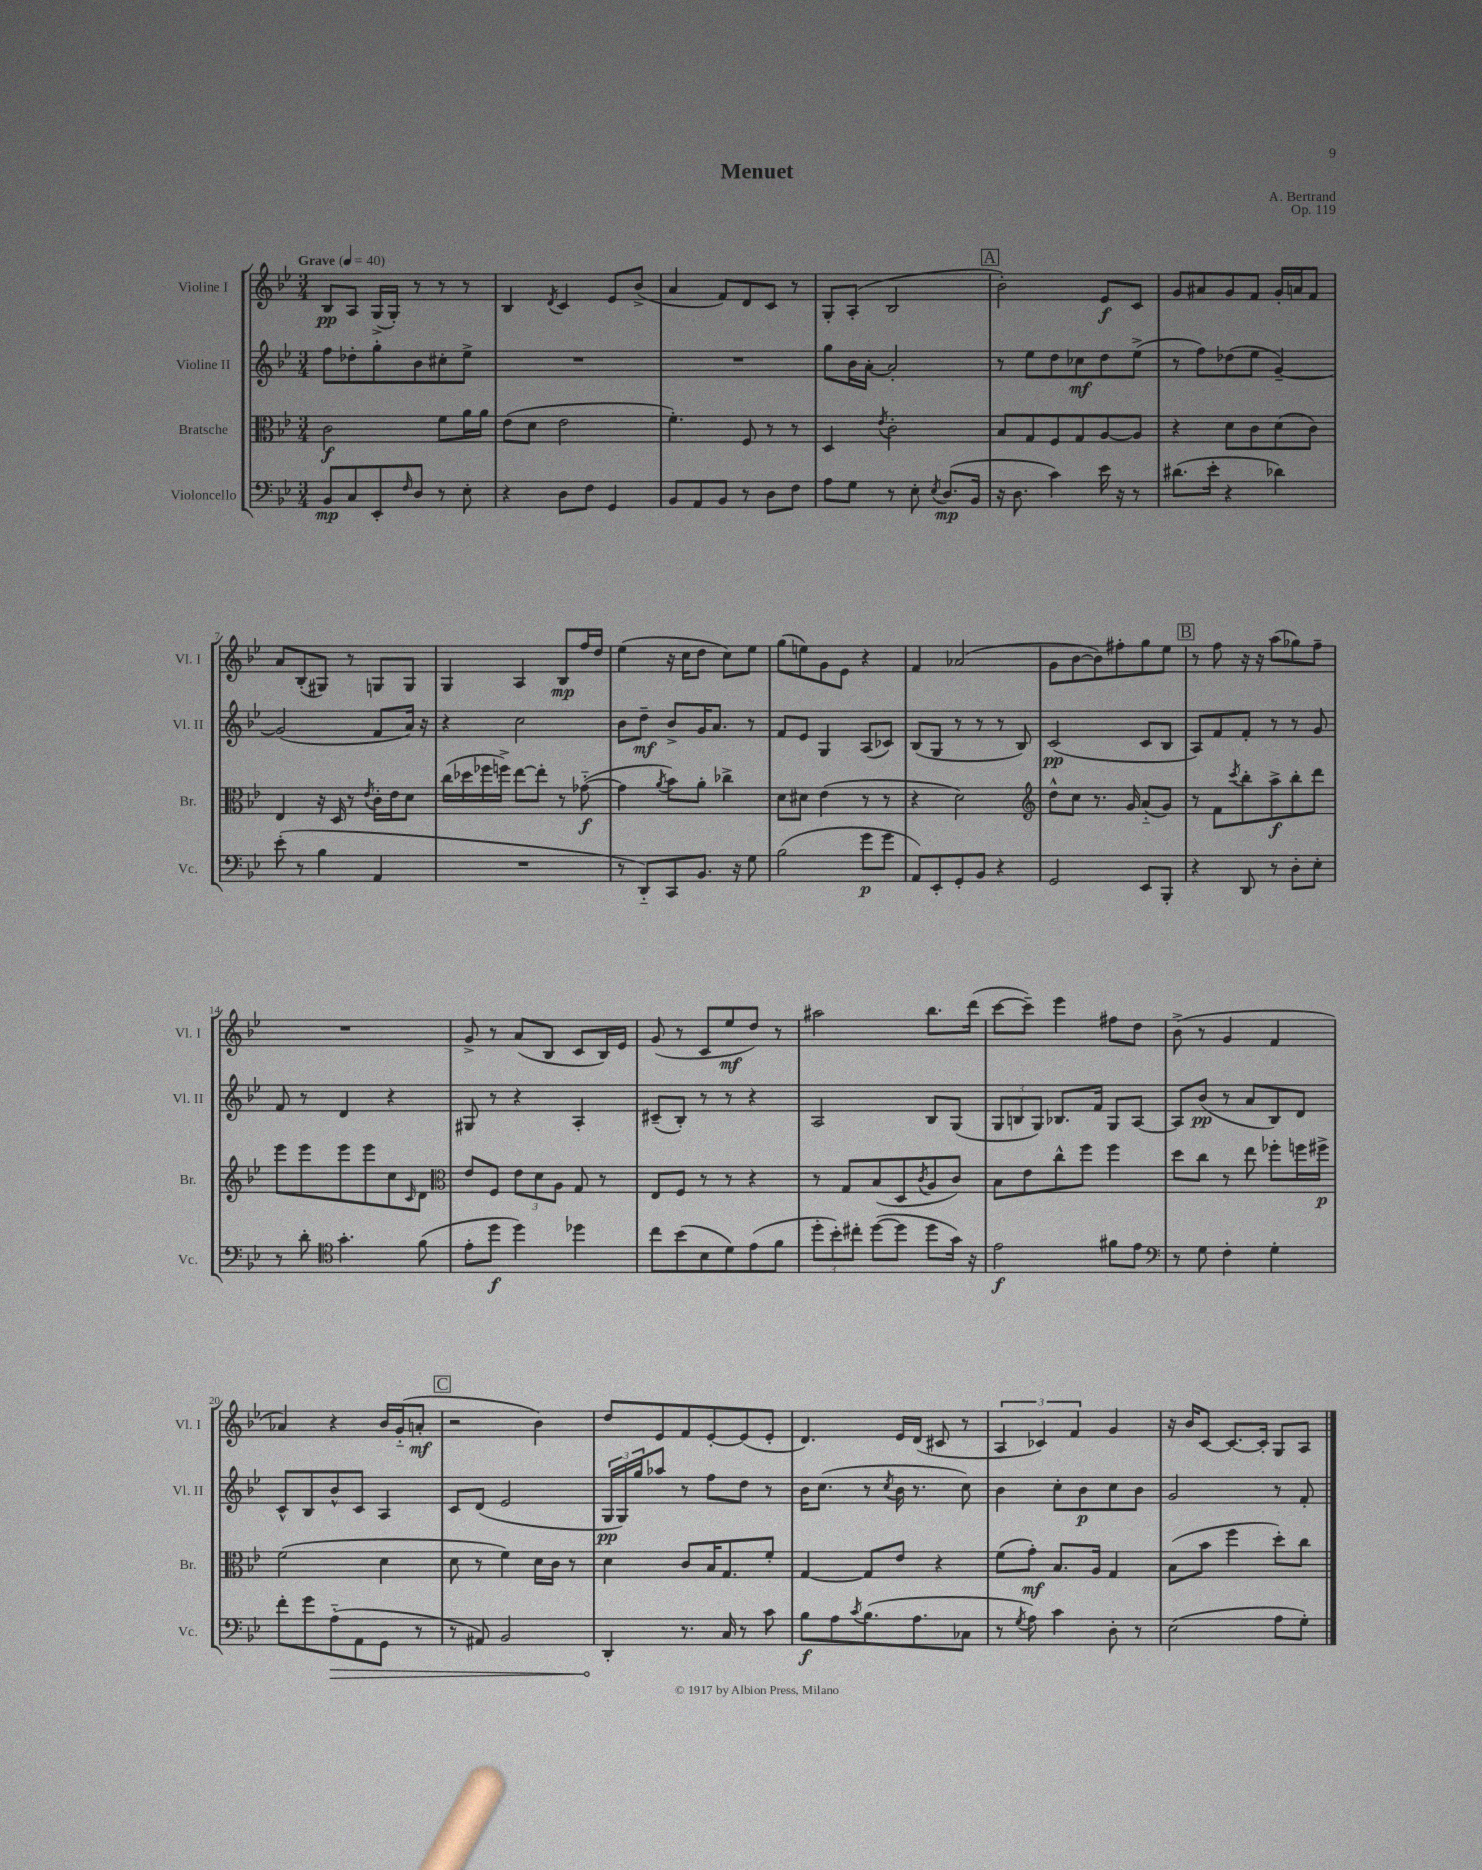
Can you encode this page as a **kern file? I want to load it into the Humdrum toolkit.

**kern	**dynam	**kern	**dynam	**kern	**dynam	**kern	**dynam
*part4	*part4	*part3	*part3	*part2	*part2	*part1	*part1
*staff4	*staff4	*staff3	*staff3	*staff2	*staff2	*staff1	*staff1
*I"Violoncello	*	*I"Bratsche	*	*I"Violine II	*	*I"Violine I	*
*I'Vc.	*	*I'Br.	*	*I'Vl. II	*	*I'Vl. I	*
*clefF4	*	*clefC3	*	*clefG2	*	*clefG2	*
*k[b-e-]	*	*k[b-e-]	*	*k[b-e-]	*	*k[b-e-]	*
*M3/4	*	*M3/4	*	*M3/4	*	*M3/4	*
*MM40	*	*MM40	*	*MM40	*	*MM40	*
=1	=1	=1	=1	=1	=1	=1	=1
!	!	!	!	!	!	!LO:TX:a:B:t=Grave	!
8BB-/L	mp	2c\	f	8ff\L	.	8B-/L	pp
8C/	.	.	.	8dd-X'\	.	8A/J	.
8EE-'/	.	.	.	8gg'\	.	(16G^/LL	.
.	.	.	.	.	.	16G'/JJ)	.
16qqF/	.	.	.	.	.	.	.
8D/J	.	.	.	8b-\	.	8r	.
8r	.	8f\L	.	8cc#X'\	.	8r	.
8E-'\	.	16a\L	.	8ee-^\J	.	8r	.
.	.	16a\JJ	.	.	.	.	.
=2	=2	=2	=2	=2	=2	=2	=2
4r	.	(8e-\L	.	2.r	.	4B-/	.
.	.	8d\J	.	.	.	.	.
.	.	.	.	.	.	8qd/	.
8D\L	.	2e-\	.	.	.	4c/	.
8F\J	.	.	.	.	.	.	.
4GG/	.	.	.	.	.	8e-/L	.
.	.	.	.	.	.	(8b-^/J	.
=3	=3	=3	=3	=3	=3	=3	=3
8BB-/L	.	4.f'\)	.	2.r	.	4a/	.
8AA/	.	.	.	.	.	.	.
8BB-/J	.	.	.	.	.	8f/L)	.
8r	.	8F/	.	.	.	8d/	.
8D\L	.	8r	.	.	.	8c/J	.
8F\J	.	8r	.	.	.	8r	.
=4	=4	=4	=4	=4	=4	=4	=4
8A\L	.	4D/	.	8gg\L	.	8G'/L	.
8G\J	.	.	.	16b-\L	.	(8A'/J	.
.	.	.	.	[16a'\JJ	.	.	.
.	.	8qe-/	.	.	.	.	.
8r	.	2c'\	.	2a'/]	.	2B-/	.
8E-'\	.	.	.	.	.	.	.
8qE-/	.	.	.	.	.	.	.
(8.D/L	mp	.	.	.	.	.	.
16BB-/Jk	.	.	.	.	.	.	.
!!LO:REH:place=s1:t=A
=5	=5	=5	=5	=5	=5	=5	=5
16r	.	8B-/L	.	8r	.	2b-'\)	.
8.D\	.	.	.	.	.	.	.
.	.	8G/	.	8ee-\L	.	.	.
4c\)	.	8F/	.	8dd\	.	.	.
.	.	8G/	.	8cc-X\	mf	.	.
16e-\	.	[8A/	.	8dd\	.	8e-/L	f
16r	.	.	.	.	.	.	.
8r	.	8A/J]	.	(8ee-^\J	.	8c/J	.
=6	=6	=6	=6	=6	=6	=6	=6
(8.d#X\L	.	4r	.	8r	.	8g/L	.
.	.	.	.	8ff\L)	.	8a#X/	.
16e-'\Jk	.	.	.	.	.	.	.
4r	.	8d\L	.	(8dd-X\	.	8g/	.
.	.	8c\	.	8ee-\J	.	8f/J	.
4d-X\)	.	(8d\	.	[4g~/)	.	16g'/LL	.
.	.	.	.	.	.	16an/J	.
.	.	8c\J)	.	.	.	8f/J	.
!!LO:LB:g=z
=7	=7	=7	=7	=7	=7	=7	=7
(8e-'\	.	4E-/	.	(2g/]	.	8a/L	.
8r	.	.	.	.	.	(8B-'/	.
4B-\	.	16r	.	.	.	8G#X/J)	.
.	.	16D/	.	.	.	.	.
.	.	8r	.	.	.	8r	.
.	.	8qe-/	.	.	.	.	.
4AA/	.	16c'\LL	.	8f/L	.	8Gn/L	.
.	.	16e-\J	.	.	.	.	.
.	.	8d\J	.	16a/Jk)	.	8G/J	.
.	.	.	.	16r	.	.	.
=8	=8	=8	=8	=8	=8	=8	=8
2.r	.	(16cc\LL	.	4r	.	4G/	.
.	.	16dd-X\	.	.	.	.	.
.	.	16ff-X\	.	.	.	.	.
.	.	16ffn^\JJ)	.	.	.	.	.
.	.	[8ee-\L	.	2cc\	.	4A/	.
.	.	8ee-'\J]	.	.	.	.	.
.	.	8r	.	.	.	8B-/L	mp
.	.	([8g-X\	f	.	.	16ff/L	.
.	.	.	.	.	.	16dd/JJ	.
=9	=9	=9	=9	=9	=9	=9	=9
8r	.	4g-\]	.	8b-\L	.	(4ee-\	.
8DD/L)	.	.	.	8dd~\J	mf	.	.
.	.	8qa/	.	.	.	.	.
8CC/	.	8b-\L)	.	8b-^/L	.	16r	.
.	.	.	.	.	.	16cc\KL	.
8.BB-/J	.	8a'\J	.	16g/K	.	8dd\J	.
.	.	.	.	8.a/J	.	.	.
.	.	4cc-X^\	.	.	.	8cc\L)	.
16r	.	.	.	.	.	.	.
8G\	.	.	.	8r	.	8ee-\J	.
=10	=10	=10	=10	=10	=10	=10	=10
(2B-\	.	8d\L	.	8f/L	.	(8gg\L	.
.	.	8d#X\J	.	8e-/J	.	8een\)	.
.	.	(4e-\	.	4G/	.	8g\	.
.	.	.	.	.	.	8e-\J	.
8g\L	p	8r	.	(8A/L	.	4r	.
8g\J	.	8r	.	8c-X/J)	.	.	.
=11	=11	=11	=11	=11	=11	=11	=11
8AA/L)	.	4r	.	(8B-/L	.	4f/	.
8EE-'/	.	.	.	8G/J	.	.	.
8GG'/	.	2d\)	.	8r	.	(2a-X/	.
8BB-/J	.	.	.	8r	.	.	.
4r	.	.	.	8r	.	.	.
.	.	.	.	8B-/)	.	.	.
=12	=12	=12	=12	=12	=12	=12	=12
*	*	*clefG2	*	*	*	*	*
2GG/	.	8dd^^\L	.	(2c/	pp	8g\L	.
.	.	8cc\J	.	.	.	[8b-\	.
.	.	8.r	.	.	.	8b-\])	.
.	.	.	.	.	.	8ff#X'\	.
.	.	16g/	.	.	.	.	.
8EE-/L	.	(8a/L	.	8c/L	.	8gg\	.
8BBB-'/J	.	8g/J)	.	8B-/J	.	8ee-\J	.
!!LO:REH:place=s1:t=B
=13	=13	=13	=13	=13	=13	=13	=13
4r	.	8r	.	8A/L)	.	8r	.
.	.	8f\L	.	8f/	.	8ff\	.
.	.	8qccc/	.	.	.	.	.
8DD/	.	8bb-'\	.	8f'/J	.	16r	.
.	.	.	.	.	.	16r	.
8r	.	8aa^\	f	8r	.	(8aa\L	.
8D'\L	.	8bb-'\	.	8r	.	8gg-X\)	.
8E-'\J	.	8ddd\J	.	8g/	.	8ff~\J	.
!!LO:LB:g=z
=14	=14	=14	=14	=14	=14	=14	=14
8r	.	8eee-\L	.	8f/	.	2.r	.
8d'\	.	8eee-\	.	8r	.	.	.
*clefC4	*	*	*	*	*	*	*
4.g'\	.	8eee-\	.	4d/	.	.	.
.	.	8eee-\	.	.	.	.	.
.	.	8cc\	.	4r	.	.	.
.	.	16qqc/	.	.	.	.	.
(8f\	.	8d\J	.	.	.	.	.
=15	=15	=15	=15	=15	=15	=15	=15
*	*	*clefC3	*	*	*	*	*
8e-'\L	.	8e-/L	.	8G#X/	.	8g^/	.
8dd\J	f	8F/J	.	8r	.	8r	.
4dd\)	.	12e-\L	.	4r	.	(8a/L	.
.	.	12d\	.	.	.	.	.
.	.	.	.	.	.	8B-/J	.
.	.	12A\J	.	.	.	.	.
4dd-X\	.	8G/	.	4A'/	.	8c/L	.
.	.	8r	.	.	.	16B-/L)	.
.	.	.	.	.	.	16e-/JJ	.
=16	=16	=16	=16	=16	=16	=16	=16
8cc\L	.	8E-/L	.	(8c#X~/L	.	(8g/	.
(8b-\	.	8F/J	.	8B-'/J)	.	8r	.
8B-\	.	8r	.	8r	.	8c/L	.
8d\)	.	8r	.	8r	.	8ee-/	mf
(8e-\	.	4r	.	4r	.	8dd/J)	.
8f\J	.	.	.	.	.	8r	.
=17	=17	=17	=17	=17	=17	=17	=17
12dd'\L	.	8r	.	2A/	.	2aa#X\	.
12b-'\)	.	.	.	.	.	.	.
.	.	8G/L	.	.	.	.	.
12cc#X'\J	.	.	.	.	.	.	.
([8dd\L	.	(8B-/	.	.	.	.	.
8dd\J]	.	8D/	.	.	.	.	.
.	.	8qc/	.	.	.	.	.
8dd\L	.	8A/	.	8B-/L	.	8.bb-\L	.
16g\Jk)	.	8c/J)	.	(8G/J	.	.	.
16r	.	.	.	.	.	(16ddd\Jk	.
=18	=18	=18	=18	=18	=18	=18	=18
2e-\	f	8B-\L	.	12G/L	.	[8ccc\L	.
.	.	.	.	12Bn/	.	.	.
.	.	8e-\	.	.	.	8ccc~\J])	.
.	.	.	.	12G/J)	.	.	.
.	.	8cc^^\	.	8.B-X/L	.	4eee-\	.
.	.	8ff\J	.	.	.	.	.
.	.	.	.	16f/Jk	.	.	.
8f#X\L	.	4ff\	.	8G/L	.	8ff#X\L	.
8e-\J	.	.	.	[8A/J	.	8dd\J	.
=19	=19	=19	=19	=19	=19	=19	=19
*clefF4	*	*	*	*	*	*	*
8r	.	8dd\L	.	8A/L]	.	(8b-^\	.
8G\	.	8cc\J	.	(8b-/J	pp	8r	.
4F'\	.	8r	.	8r	.	4g/	.
.	.	8ee-\	.	8a/L	.	.	.
4G'\	.	8ff-X'\L	.	8B-/)	.	4f/	.
.	.	16ffn\L	.	8d/J	.	.	.
.	.	16ff#X^\JJ	p	.	.	.	.
!!LO:LB:g=z
=20	=20	=20	=20	=20	=20	=20	=20
8f'\L	.	(2f\	.	8c^^/L	.	4a-X/)	.
8g\	.	.	.	8B-/	.	.	.
!	!LO:HP:b	!	!	!	!	!	!
(8A\	>	.	.	8b-^^/	.	4r	.
8AA\	.	.	.	8c/J	.	.	.
8GG\J	.	4d\	.	4A/	.	16b-/LL	.
.	.	.	.	.	.	(16g/J	.
8r	.	.	.	.	.	8an'/J	mf
!!LO:REH:place=s1:t=C
=21	=21	=21	=21	=21	=21	=21	=21
8r	.	8d\	.	8c/L	.	2r	.
8AA#X/)	.	8r	.	(8d/J	.	.	.
2BB-/	.	4f\)	.	2e-/	.	.	.
.	.	16d\LL	.	.	.	4b-\)	.
.	.	16c\JJ	.	.	.	.	.
.	.	8r	.	.	.	.	.
=22	=22	=22	=22	=22	=22	=22	=22
4DD'/	.	4d\	.	24G/LL	pp	8dd/L	.
.	.	.	.	24G/)	.	.	.
.	.	.	.	24gg/J	.	.	.
.	.	.	.	8aa-X/J	.	8e-/	.
8.r	]	8c/L	.	8r	.	8f/	.
.	.	16B-/K	.	8ff\L	.	[8e-'/	.
16C/	.	8.G/	.	.	.	.	.
8r	.	.	.	8dd\J	.	(8e-/]	.
8c\	.	8f'/J	.	8r	.	8e-'/J	.
=23	=23	=23	=23	=23	=23	=23	=23
8B-\L	f	[4G/	.	16b-\KL	.	4.d/)	.
.	.	.	.	(8.cc\J	.	.	.
8A\	.	.	.	.	.	.	.
8qc/	.	.	.	.	.	.	.
(8.B-\	.	8G/L]	.	8r	.	.	.
.	.	.	.	8qcc/	.	.	.
.	.	8e-/J	.	16b-\	.	16e-/LL	.
8.A\	.	.	.	8.r	.	(16d/JJ	.
.	.	4r	.	.	.	8c#X/	.
8C-X\J	.	.	.	8cc\)	.	8r	.
=24	=24	=24	=24	=24	=24	=24	=24
8r	.	(8f\L	.	4b-\	.	6A/	.
8qG/	.	.	.	.	.	.	.
8A\)	.	8g'\J)	mf	.	.	.	.
.	.	.	.	.	.	6c-X/)	.
4c\	.	8.B-/L	.	8cc'\L	.	.	.
.	.	.	.	.	.	6f/	.
.	.	.	.	8b-\	p	.	.
.	.	16A/Jk	.	.	.	.	.
8D'\	.	4G/	.	8cc\	.	4g/	.
8r	.	.	.	8b-\J	.	.	.
=25	=25	=25	=25	=25	=25	=25	=25
(2E-\	.	(8B-\L	.	2g/	.	16r	.
.	.	.	.	.	.	16b-/KL	.
.	.	8b-\J	.	.	.	[8c/J	.
.	.	4ff\	.	.	.	8.c/L_	.
.	.	.	.	.	.	16c'/Jk]	.
8A\L	.	8dd'\L)	.	8r	.	8G/L	.
8G'\J)	.	8cc\J	.	8f'/	.	8A/J	.
==	==	==	==	==	==	==	==
*-	*-	*-	*-	*-	*-	*-	*-
